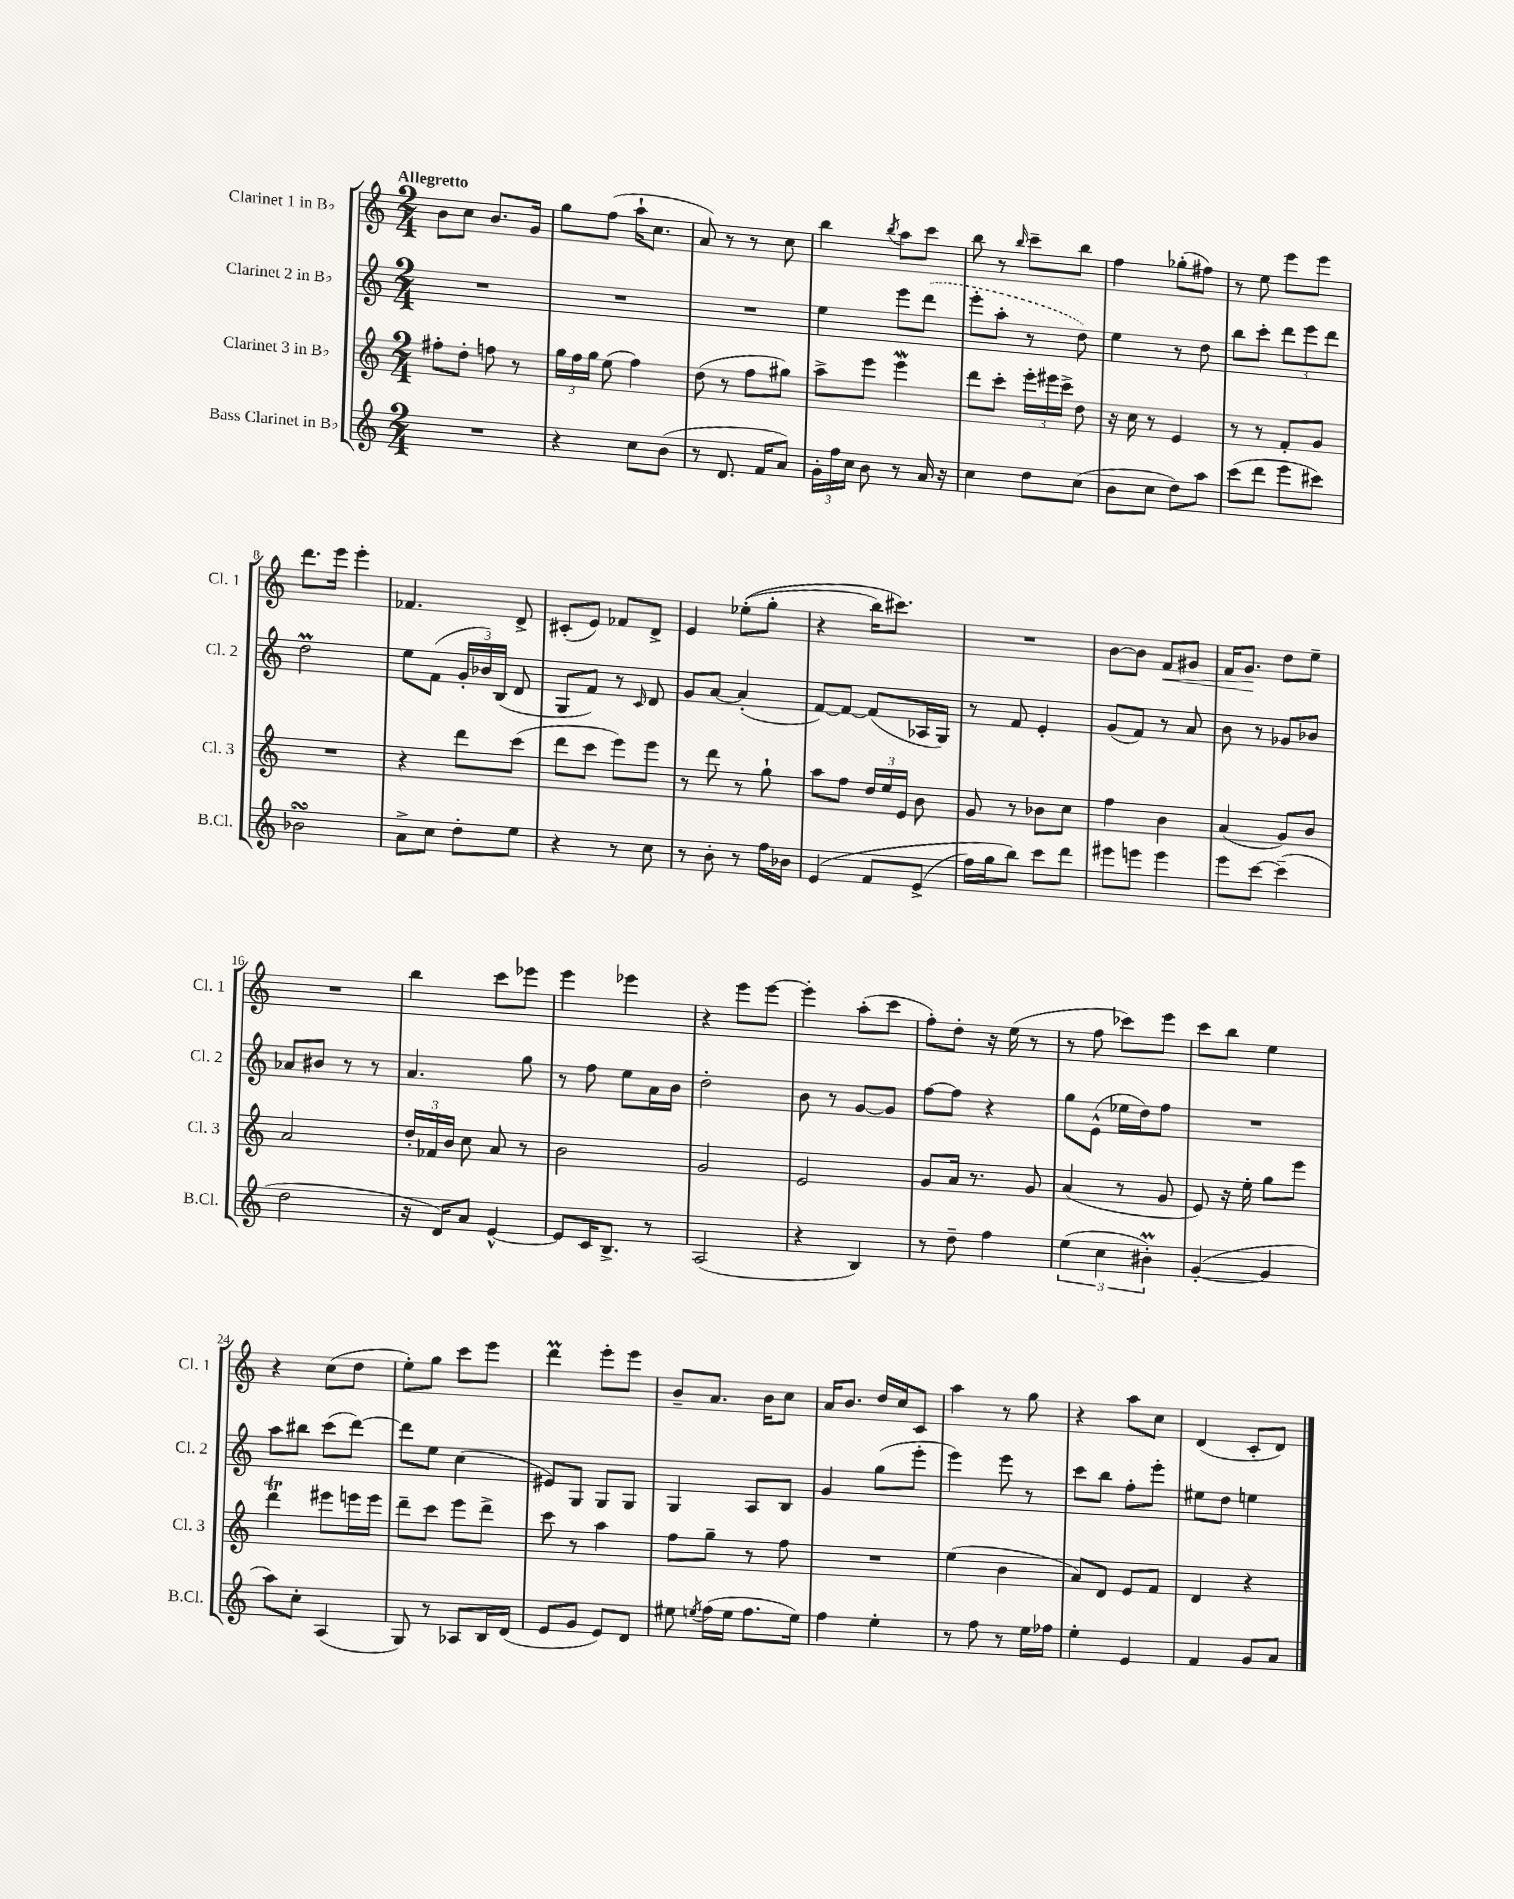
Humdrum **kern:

**kern	**kern	**kern	**kern
*staff4	*staff3	*staff2	*staff1
*clefG2	*clefG2	*clefG2	*clefG2
*k[]	*k[]	*k[]	*k[]
*M2/4	*M2/4	*M2/4	*M2/4
2r	8ff#'	2r	8b
.	8dd'	.	8cc
.	8ff	.	8.b
.	8r	.	.
.	.	.	16g
=	=	=	=
4r	24gg	2r	8gg
.	24ff	.	.
.	24gg	.	.
.	(8ee	.	(8ff
8cc	4ff)	.	16aa`
.	.	.	8.cc
(8b	.	.	.
=	=	=	=
8r	(8dd	2r	8a)
8.d	8r	.	8r
.	8ff	.	8r
16f	.	.	.
8a)	8gg#)	.	8cc
=	=	=	=
24g'	8aa^	4ee	4bb
24ff	.	.	.
24cc	.	.	.
8b	8eee	.	.
.	.	.	8qbb
8r	4eee	8eee	8aa
16a	.	(8ddd	8ccc
16r	.	.	.
=	=	=	=
4cc	8ddd	8eee'	8bb
.	8ccc'	8aa'	8r
.	.	.	16qqbb
8dd	24eee'	8r	8ccc~
.	24eee#	.	.
.	24ccc^	.	.
(8cc	8dd	8dd)	8bb
=	=	=	=
8b	16r	4ee	4ff
.	16cc	.	.
8cc	8r	.	.
8dd)	4e	8r	(8gg-'
8aa	.	8dd	8ff#)
=	=	=	=
(8ccc	8r	8bb	8r
8ddd	8r	8ccc'	8ee
8eee	8f'	12ddd	8eee
.	.	12eee	.
8ccc#)	8g	.	8eee
.	.	12ddd	.
=	=	=	=
2b-	2r	2dd	8.ddd
.	.	.	16eee
.	.	.	4eee'
=	=	=	=
8a^	4r	8ee	4.f-
8cc	.	(8f	.
8dd'	8ddd	24g'	.
.	.	24b-)	.
.	.	(24B	.
8ee	(8ccc	8d	8d^
=	=	=	=
4r	8ddd	8G	(8c#'
.	8ccc	8f)	8e)
8r	8eee)	8r	8f-
.	.	16qqc	.
8cc	8eee	8d	8d^
=	=	=	=
8r	8r	8g	4e
8b'	8ddd	[8a	.
8r	8r	(4a']	&((8ee-'
16ff	8gg`	.	8gg'
16b-	.	.	.
=	=	=	=
&(4e	8aa	[8f)	4r
.	8ff	8f_	.
8f	24dd	(8f]	16bb)
.	24ee	.	.
.	.	.	8.ccc#&)
.	24e	.	.
(8e^	8b	16A-	.
.	.	16G)	.
=	=	=	=
16ff)	8g	8r	2r
16gg	.	.	.
8bb&)	8r	8f	.
8ccc	8b-	4e'	.
8ddd	8cc	.	.
=	=	=	=
8eee#	4ff	(8g	[8b
8eee	.	8f)	8b]
4eee	4b	8r	8f
.	.	8a	8g#
=	=	=	=
8eee	(4a	8b	16f
.	.	.	8.g
[8ccc	.	8r	.
(4ccc~]	8g)	8g-	8dd
.	8b	8b-	8ee~
=	=	=	=
2dd	2a	8a-	2r
.	.	8b#	.
.	.	8r	.
.	.	8r	.
=	=	=	=
16r	24dd'	4.a	4bb
.	24f-	.	.
16d)	.	.	.
.	24b	.	.
8a	8cc	.	.
[4e^^	8a	.	8ccc
.	8r	8gg	8eee-
=	=	=	=
8e]	2b	8r	4eee
16c	.	8ff	.
8.B^	.	.	.
.	.	8ee	4eee-
8r	.	16a	.
.	.	16b	.
=	=	=	=
(2A	2g	2dd'	4r
.	.	.	8eee
.	.	.	[8eee
=	=	=	=
4r	2e	8b	4eee']
.	.	8r	.
4B)	.	[8g	(8aa'
.	.	8g]	8ccc
=	=	=	=
8r	8g	[8ff	8ff')
8dd~	16a	8ff]	8dd'
.	8.r	.	.
4ff	.	4r	16r
.	.	.	(16ee
.	8g	.	8r
=	=	=	=
(6ee	(4a	8gg	8r
.	.	(8e^^	8ff
6cc	.	.	.
.	8r	16ee-	8ccc-)
.	.	16dd)	.
6b#')	.	.	.
.	8g	8ff	8eee
=	=	=	=
([4g'	8e)	2r	8ccc
.	16r	.	8bb
.	16ee'	.	.
4g]	8gg	.	4ee
.	8eee	.	.
=	=	=	=
8aa)	4ddd	8aa	4r
8cc'	.	8bb#	.
(4A	8eee#	(8ccc	(8cc
.	16eee	[8ddd)	8dd
.	16eee	.	.
=	=	=	=
8G)	8ddd~	8ddd]	8ee')
8r	8ccc	8ee	8gg
8A-	8eee	(4cc	8ccc
16B	8ddd^	.	8eee
(16d	.	.	.
=	=	=	=
8e	8ccc	8e#)	4ddd
8g	8r	8G	.
8e)	4aa	8G	8eee'
8d	.	8G	8eee
=	=	=	=
8ee#	8ff	4G	8b~
8qee	.	.	.
(16ff	8gg~	.	8.a
16ee	.	.	.
8.ff	8r	8A	.
.	.	.	16b
.	8ff	8B	8cc
16ee)	.	.	.
=	=	=	=
4ff	2r	4g	16a
.	.	.	8.b
4ee'	.	(8gg	16dd
.	.	.	16cc
.	.	8eee'	8c
=	=	=	=
8r	(4ee	4eee)	4aa
8ff	.	.	.
8r	4b	8eee	8r
16ee	.	8r	8gg
16ff-	.	.	.
=	=	=	=
4ee'	8a)	8ccc	4r
.	8d	8bb	.
4e	8e	8ff'	8aa
.	8f	8eee'	8cc
=	=	=	=
4f	4d	8ee#	(4d
.	.	8dd	.
8g	4r	4ee	8c'
8a	.	.	8d)
==	==	==	==
*-	*-	*-	*-
